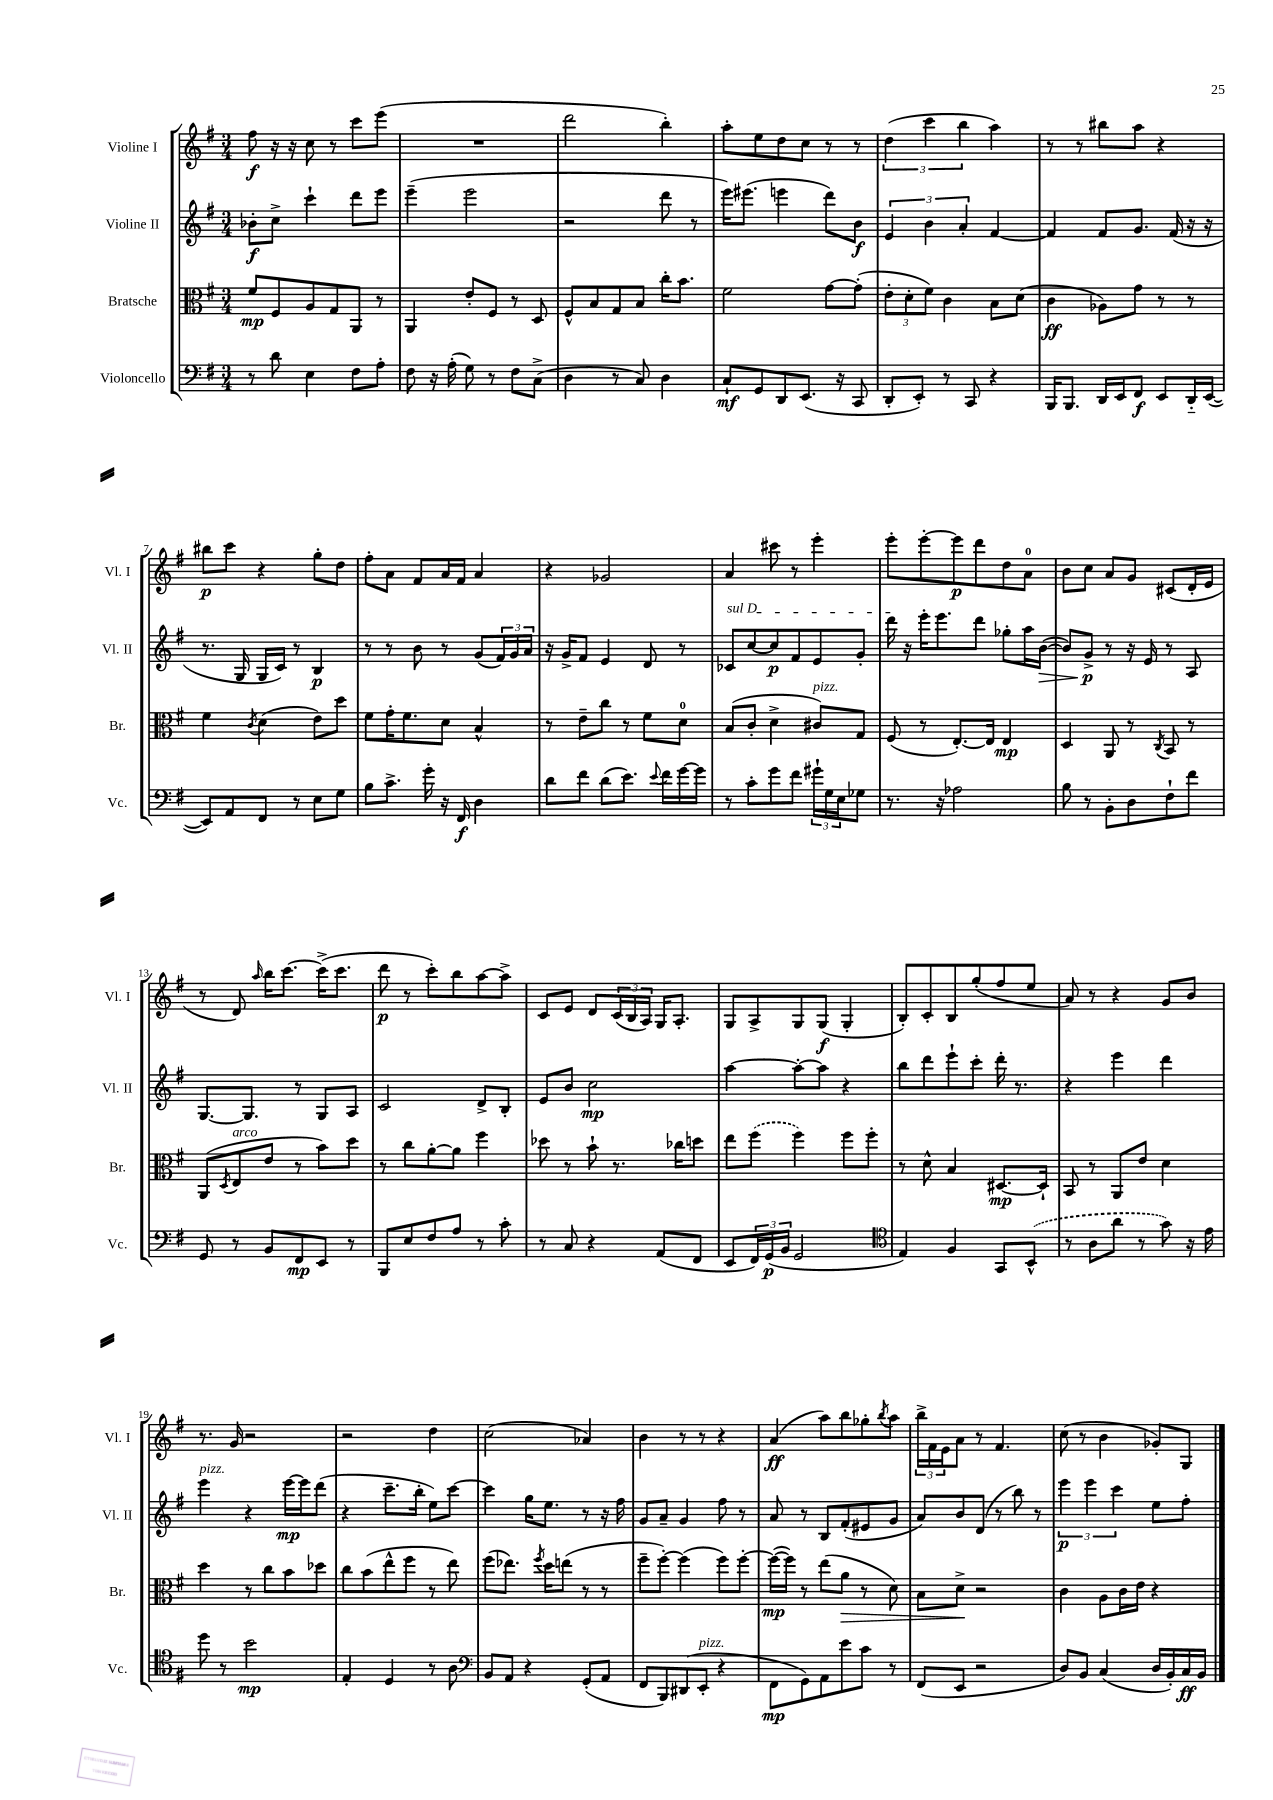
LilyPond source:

<<
\new StaffGroup <<
\new Staff = "s0" \with { instrumentName = "Violine I" shortInstrumentName = "Vl. I" } {
    \clef treble \key g \major \numericTimeSignature \time 3/4
    fis''8\f r16 r16 c''8 r8 c'''8 e'''8( |
    R2. |
    d'''2 b''4-.) |
    a''8-. e''8 d''8 c''8 r8 r8 |
    \tuplet 3/2 { d''4( c'''4 b''4 } a''4) |
    r8 r8 bis''8 a''8 r4 |
    bis''8\p c'''8 r4 g''8-. d''8 |
    fis''8-. a'8 fis'8 a'16 fis'16 a'4 |
    r4 ges'2 |
    a'4 cis'''8 r8 e'''4-. |
    e'''8-. e'''8~-. e'''8\p d'''8 d''8 a'8-0 |
    b'8 c''8 a'8 g'8 cis'8( d'16-. e'16 |
    r8 d'8) \grace { a''16 } b''16 c'''8.~ c'''16->( c'''8. |
    d'''8\p r8 c'''8-.) b''8 a''8~ a''8-> |
    c'8 e'8 d'8 \tuplet 3/2 { c'16( b16 a16) } g16 a8.-. |
    g8 a8-> g8 g8\f( g4-. |
    b8-.) c'8-. b8 g''8-.( fis''8 e''8 |
    a'8) r8 r4 g'8 b'8 |
    r8. g'16 r2 |
    r2 d''4 |
    c''2( aes'4) |
    b'4 r8 r8 r4 |
    a'4\ff( a''8) b''8 ges''8-. \acciaccatura { b''8 } a''8 |
    \tuplet 3/2 { b''16-> fis'16 e'16 } a'8 r8 fis'4. |
    c''8( r8 b'4 ges'8-.) g8 \bar "|." |
}
\new Staff = "s1" \with { instrumentName = "Violine II" shortInstrumentName = "Vl. II" } {
    \clef treble \key g \major \numericTimeSignature \time 3/4
    bes'8-.\f c''8-> c'''4-! d'''8 e'''8 |
    e'''4--( e'''2 |
    r2 d'''8 r8 |
    e'''16) eis'''8.( e'''4 d'''8) b'8\f |
    \tuplet 3/2 { e'4 b'4 a'4-. } fis'4~ |
    fis'4 fis'8 g'8. fis'16( r16 r16 |
    r8. g16 g16 c'16) r8 b4\p |
    r8 r8 b'8 r8 g'8( \tuplet 3/2 { fis'16) g'16 a'16 } |
    r16 g'16-> fis'8 e'4 d'8 r8 |
    \once \override TextSpanner.bound-details.left.text = \markup { \italic "sul D" } ces'8\startTextSpan c''8~ c''8\p fis'8 e'8 g'8-. |
    d'''16\stopTextSpan r16 e'''16-. e'''8. d'''8 ges''8-. a''16 b'16~\>( |
    b'8) g'8->\p\! r8 r16 e'16 r8 a8 |
    g8.~ g8. r8 g8 a8 |
    c'2 d'8-> b8-. |
    e'8 b'8 c''2\mp |
    a''4~ a''8~-. a''8 r4 |
    b''8 d'''8 e'''8-! c'''8-. d'''16-. r8. |
    r4 e'''4 d'''4 |
    e'''4^\markup { \italic "pizz." } r4 e'''16~\mp e'''16 d'''8( |
    r4 c'''8.-- b''16-. e''8) c'''8~ |
    c'''4 g''16 e''8. r8 r16 fis''16 |
    g'8 a'8-- g'4 fis''8 r8 |
    a'8 r8 b8 fis'8-.( eis'8 g'8 |
    a'8) b'8 d'8( r8 b''8) r8 |
    \tuplet 3/2 { e'''4\p e'''4 c'''4 } e''8 fis''8-. \bar "|." |
}
\new Staff = "s2" \with { instrumentName = "Bratsche" shortInstrumentName = "Br." } {
    \clef alto \key g \major \numericTimeSignature \time 3/4
    fis'8\mp fis8 a8 g8 a,8 r8 |
    a,4 e'8-. fis8 r8 d8 |
    fis8-^ b8 g8 b8 c''16-. b'8. |
    fis'2 g'8~ g'8-.( |
    \tuplet 3/2 { e'8-. d'8-. fis'8) } c'4 b8 d'8( |
    c'4\ff aes8) g'8 r8 r8 |
    fis'4 \acciaccatura { c'8 } d'4( e'8) d''8 |
    fis'8 g'16-. fis'8. d'8 b4-^ |
    r8 e'8-- c''8 r8 fis'8 d'8-0 |
    b8( c'8-. d'4-> cis'8^\markup { \italic "pizz." }) g8 |
    fis8( r8 e8.~-.) e16 e4\mp |
    d4 a,8 r8 \acciaccatura { c8 } b,8 r8 |
    a,8( \acciaccatura { d8 } e8^\markup { \italic "arco" } e'8 r8 b'8) d''8 |
    r8 c''8 a'8~-. a'8 fis''4 |
    des''8 r8 b'8-! r8. ces''16 d''8 |
    e''8 \once \slurDashed fis''8( fis''4) fis''8 fis''8-. |
    r8 d'8-^ b4 dis8.~\mp dis16-! |
    b,8 r8 a,8 e'8 d'4 |
    d''4 r8 c''8 b'8 des''8 |
    c''8 b'8( e''8-^ fis''8 r8 e''8) |
    fis''8( ees''8.) \acciaccatura { fis''8 } d''16 e''8( r8 r8 |
    fis''8-- fis''8~-.) fis''4( fis''8) fis''8~-. |
    fis''16~\mp( fis''16) r8 e''8( a'8\> r8 d'8) |
    b8 d'8->\! r2 |
    c'4 a8 c'16 e'16 r4 \bar "|." |
}
\new Staff = "s3" \with { instrumentName = "Violoncello" shortInstrumentName = "Vc." } {
    \clef bass \key g \major \numericTimeSignature \time 3/4
    r8 d'8 e4 fis8 a8-. |
    fis8 r16 a16-.( g8) r8 fis8 c8->( |
    d4 r8 c8) d4 |
    c8-!\mf g,8 d,8 e,8.( r16 c,8 |
    d,8-. e,8-.) r8 c,8 r4 |
    b,,16 b,,8. d,16 e,16 fis,8\f e,8 d,16-_ e,16~( |
    e,8) a,8 fis,8 r8 e8 g8 |
    b8 c'8.-> g'16-. r16 fis,16\f d4 |
    d'8 fis'8 d'8( e'8.) \appoggiatura { e'8 } fis'16 g'16~ g'16 |
    r8 c'8-. g'8 fis'8 \tuplet 3/2 { gis'16-! g16 e16 } ges8 |
    r8. r16 aes2 |
    b8 r8 b,8-. d8 fis8-! fis'8 |
    g,8 r8 b,8 fis,8\mp e,8 r8 |
    b,,8 e8 fis8 a8 r8 c'8-. |
    r8 c8 r4 a,8( fis,8 |
    e,8 \tuplet 3/2 { fis,16) g,16\p( b,16 } g,2 |
    \clef tenor e4) fis4 g,8 \once \slurDashed b,8-^( |
    r8 a8 a'8 r8 g'8) r16 e'16 |
    d''8 r8 b'2\mp |
    e4-. d4 r8 a8 |
    \clef bass b,8 a,8 r4 g,8-.( a,8 |
    fis,8 b,,8) dis,8( e,8-.^\markup { \italic "pizz." } r4 |
    fis,8\mp g,8) a,8 e'8 c'8 r8 |
    fis,8( e,8 r2 |
    d8) b,8 c4( d16 b,16-.) c16\ff b,16 \bar "|." |
}
>>
>>
